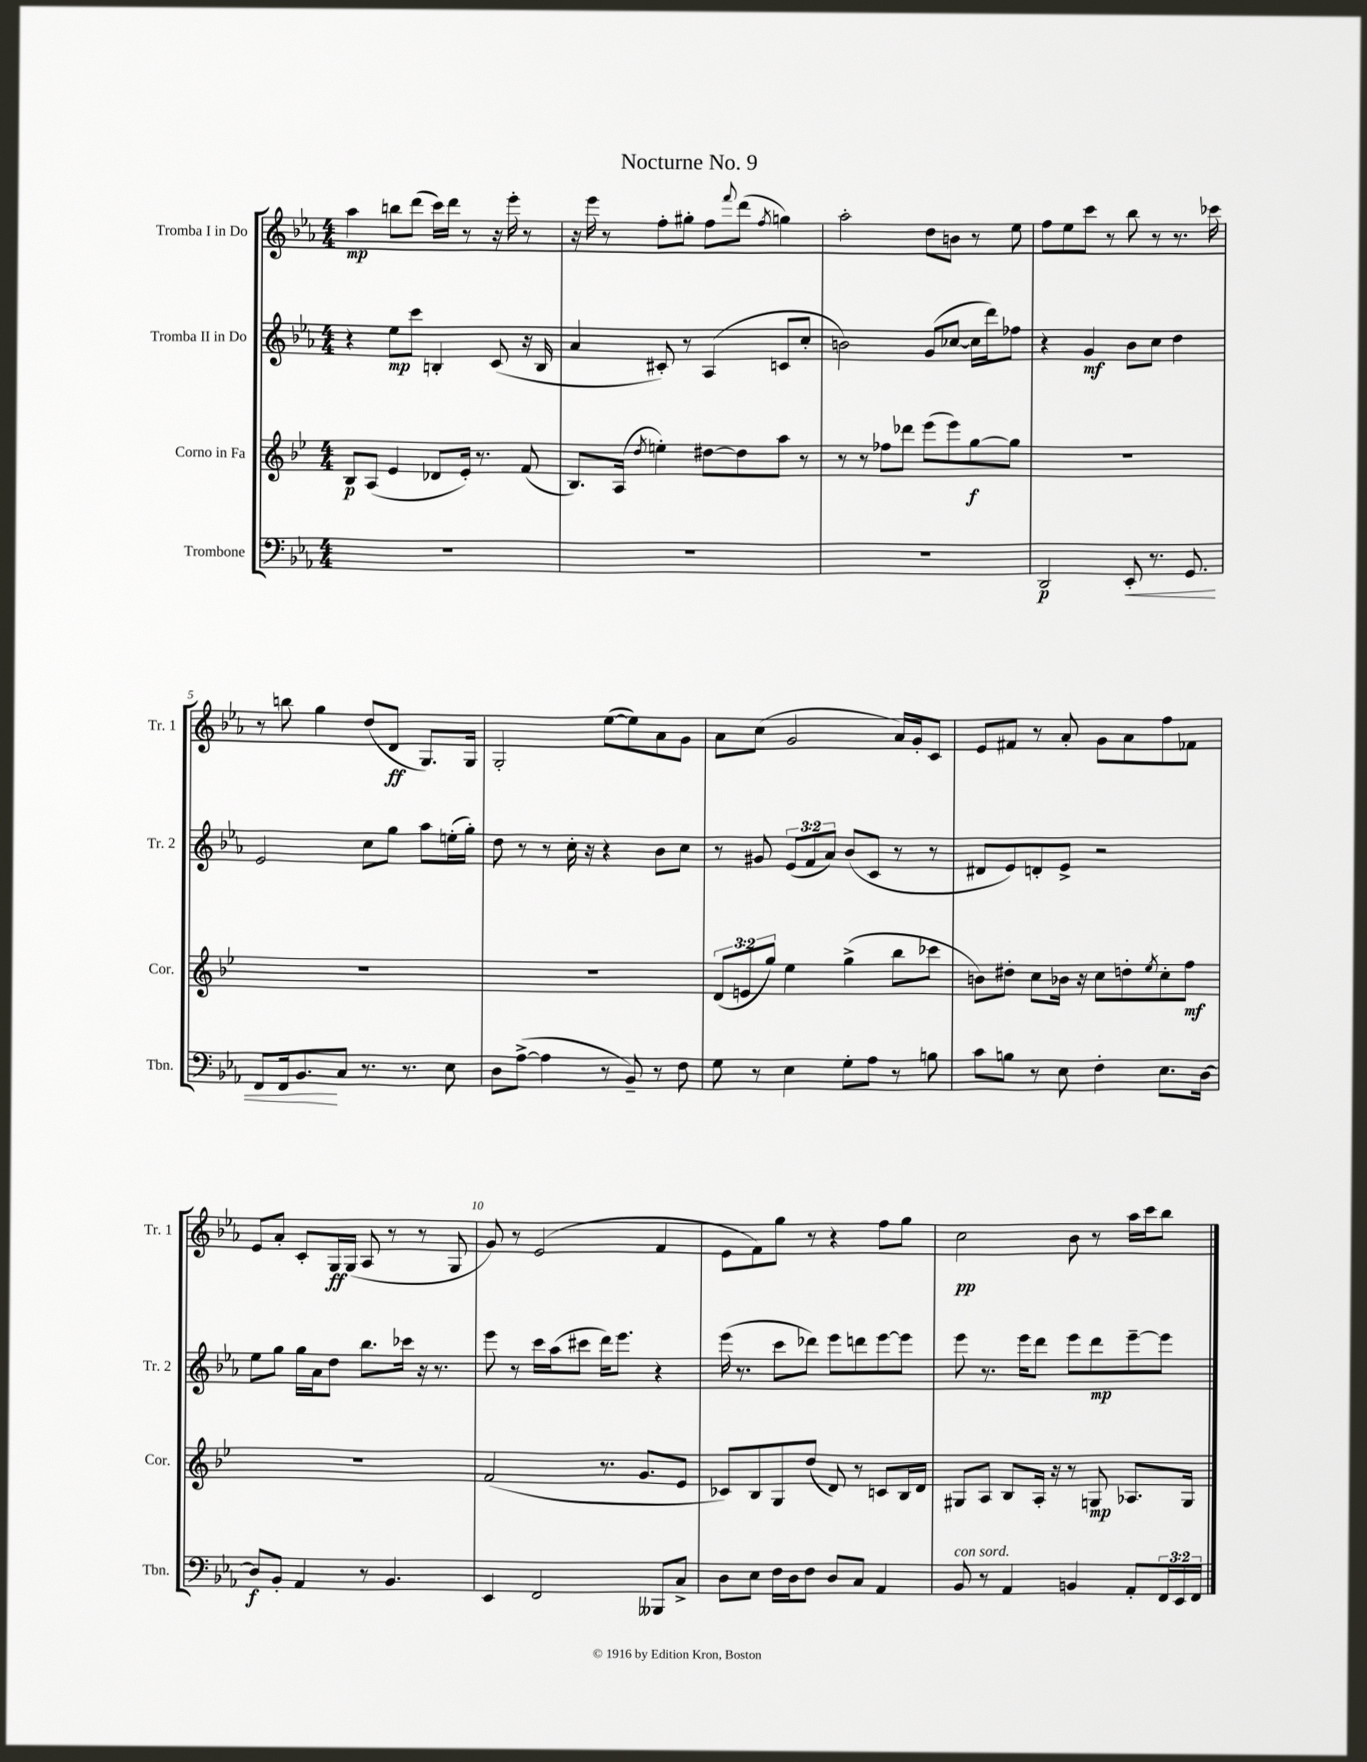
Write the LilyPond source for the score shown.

\header { title = "Nocturne No. 9" }
<<
\new StaffGroup <<
\new Staff = "s0" \with { instrumentName = "Tromba I in Do" shortInstrumentName = "Tr. 1" } {
    \clef treble \key ees \major \numericTimeSignature \time 4/4
    aes''4\mp b''8 d'''8( c'''16) d'''16 r8 r16 ees'''16-. r8 |
    r16 ees'''16 r8 f''8-. gis''8-. f''8 \appoggiatura { f'''8 } d'''8( \acciaccatura { f''8 } g''4) |
    aes''2-. d''8 b'8 r8 ees''8 |
    f''8 ees''8 c'''8 r8 bes''8 r8 r8. ces'''16 |
    r8 b''8 g''4 d''8( d'8\ff g8.) g16 |
    g2-. ees''8~( ees''8) aes'8 g'8 |
    aes'8 c''8( g'2 aes'16) g'16-. c'8 |
    ees'8 fis'8 r8 aes'8-. g'8 aes'8 f''8 fes'8 |
    ees'8 aes'8-. c'8-. g16\ff g16( aes8 r8 r8 g8 |
    g'8) r8 ees'2( f'4 |
    ees'8 f'8) g''8 r8 r4 f''8 g''8 |
    c''2\pp bes'8 r8 aes''16 c'''16 bes''8 \bar "|." |
}
\new Staff = "s1" \with { instrumentName = "Tromba II in Do" shortInstrumentName = "Tr. 2" } {
    \clef treble \key ees \major \numericTimeSignature \time 4/4 \override Staff.TupletNumber.text = #tuplet-number::calc-fraction-text
    r4 ees''8\mp c'''8 b4-. c'8( r16 b16 |
    aes'4 cis'8-.) r8 aes4( c'8 c''8-. |
    b'2) g'8( ces''8~ ces''16 d'''16) fes''8 |
    r4 g'4\mf bes'8 c''8 d''4 |
    ees'2 c''8 g''8 aes''8 e''16-.( g''16-.) |
    d''8 r8 r8 c''16-. r16 r4 bes'8 c''8 |
    r8 gis'8 \tuplet 3/2 { ees'8( f'8 aes'8) } bes'8( c'8 r8 r8 |
    dis'8 ees'8) d'8-. ees'8-> r2 |
    ees''8 g''8 g''16 aes'16 d''8 bes''8. ces'''16 r16 r8. |
    ees'''8 r8 c'''16 aes''16( cis'''8 d'''16) ees'''8. r4 |
    ees'''16( r8. c'''8 des'''8) ees'''8 d'''8 ees'''8~ ees'''8 |
    ees'''8 r8. ees'''16 d'''8 ees'''8 d'''8\mp ees'''8~-- ees'''8 \bar "|." |
}
\new Staff = "s2" \with { instrumentName = "Corno in Fa" shortInstrumentName = "Cor." } {
    \clef treble \key bes \major \numericTimeSignature \time 4/4 \override Staff.TupletNumber.text = #tuplet-number::calc-fraction-text
    bes8\p a8( ees'4 des'8 ees'16-.) r8. f'8( |
    bes8.) a16( \acciaccatura { d''8 } e''4-.) dis''8~ dis''8 a''8 r8 |
    r8 r8 fes''8 des'''8 ees'''8( ees'''8) g''8~\f g''8 |
    R1 |
    R1 |
    R1 |
    \tuplet 3/2 { d'8( e'8 g''8) } ees''4 g''4->( bes''8 ces'''8 |
    b'8) dis''8-. c''8 bes'16 r16 c''8 d''8-. \acciaccatura { ees''8 } c''8-. f''8\mf |
    R1 |
    f'2( r8. g'8. ees'8 |
    ces'8) bes8 g8 d''8( d'8) r8 c'8 bes16 d'16 |
    gis8 a8 bes8 a16-. r16 r8 g8\mp aes8. g16 \bar "|." |
}
\new Staff = "s3" \with { instrumentName = "Trombone" shortInstrumentName = "Tbn." } {
    \clef bass \key ees \major \numericTimeSignature \time 4/4 \override Staff.TupletNumber.text = #tuplet-number::calc-fraction-text
    R1 |
    R1 |
    R1 |
    d,2\p ees,8-.\< r8. g,8. |
    f,8 f,16 bes,8.\! c8 r8. r8. ees8 |
    d8 aes8~->( aes4 r8 bes,8--) r8 f8 |
    g8 r8 ees4 g8-. aes8 r8 b8 |
    c'8 b8 r8 ees8 f4-. ees8. d16~ |
    d8\f bes,8-. aes,4 r8 bes,4. |
    ees,4 f,2 beses,,8 c8-> |
    d8 ees8 f16 d16 f8 d8 c8 aes,4 |
    bes,8^\markup { \italic "con sord." } r8 aes,4 b,4 aes,8-. \tuplet 3/2 { f,16 ees,16 f,16 } \bar "|." |
}
>>
>>
\layout { \context { \Score \override BarNumber.break-visibility = ##(#f #t #t) barNumberVisibility = #(every-nth-bar-number-visible 5) } }
